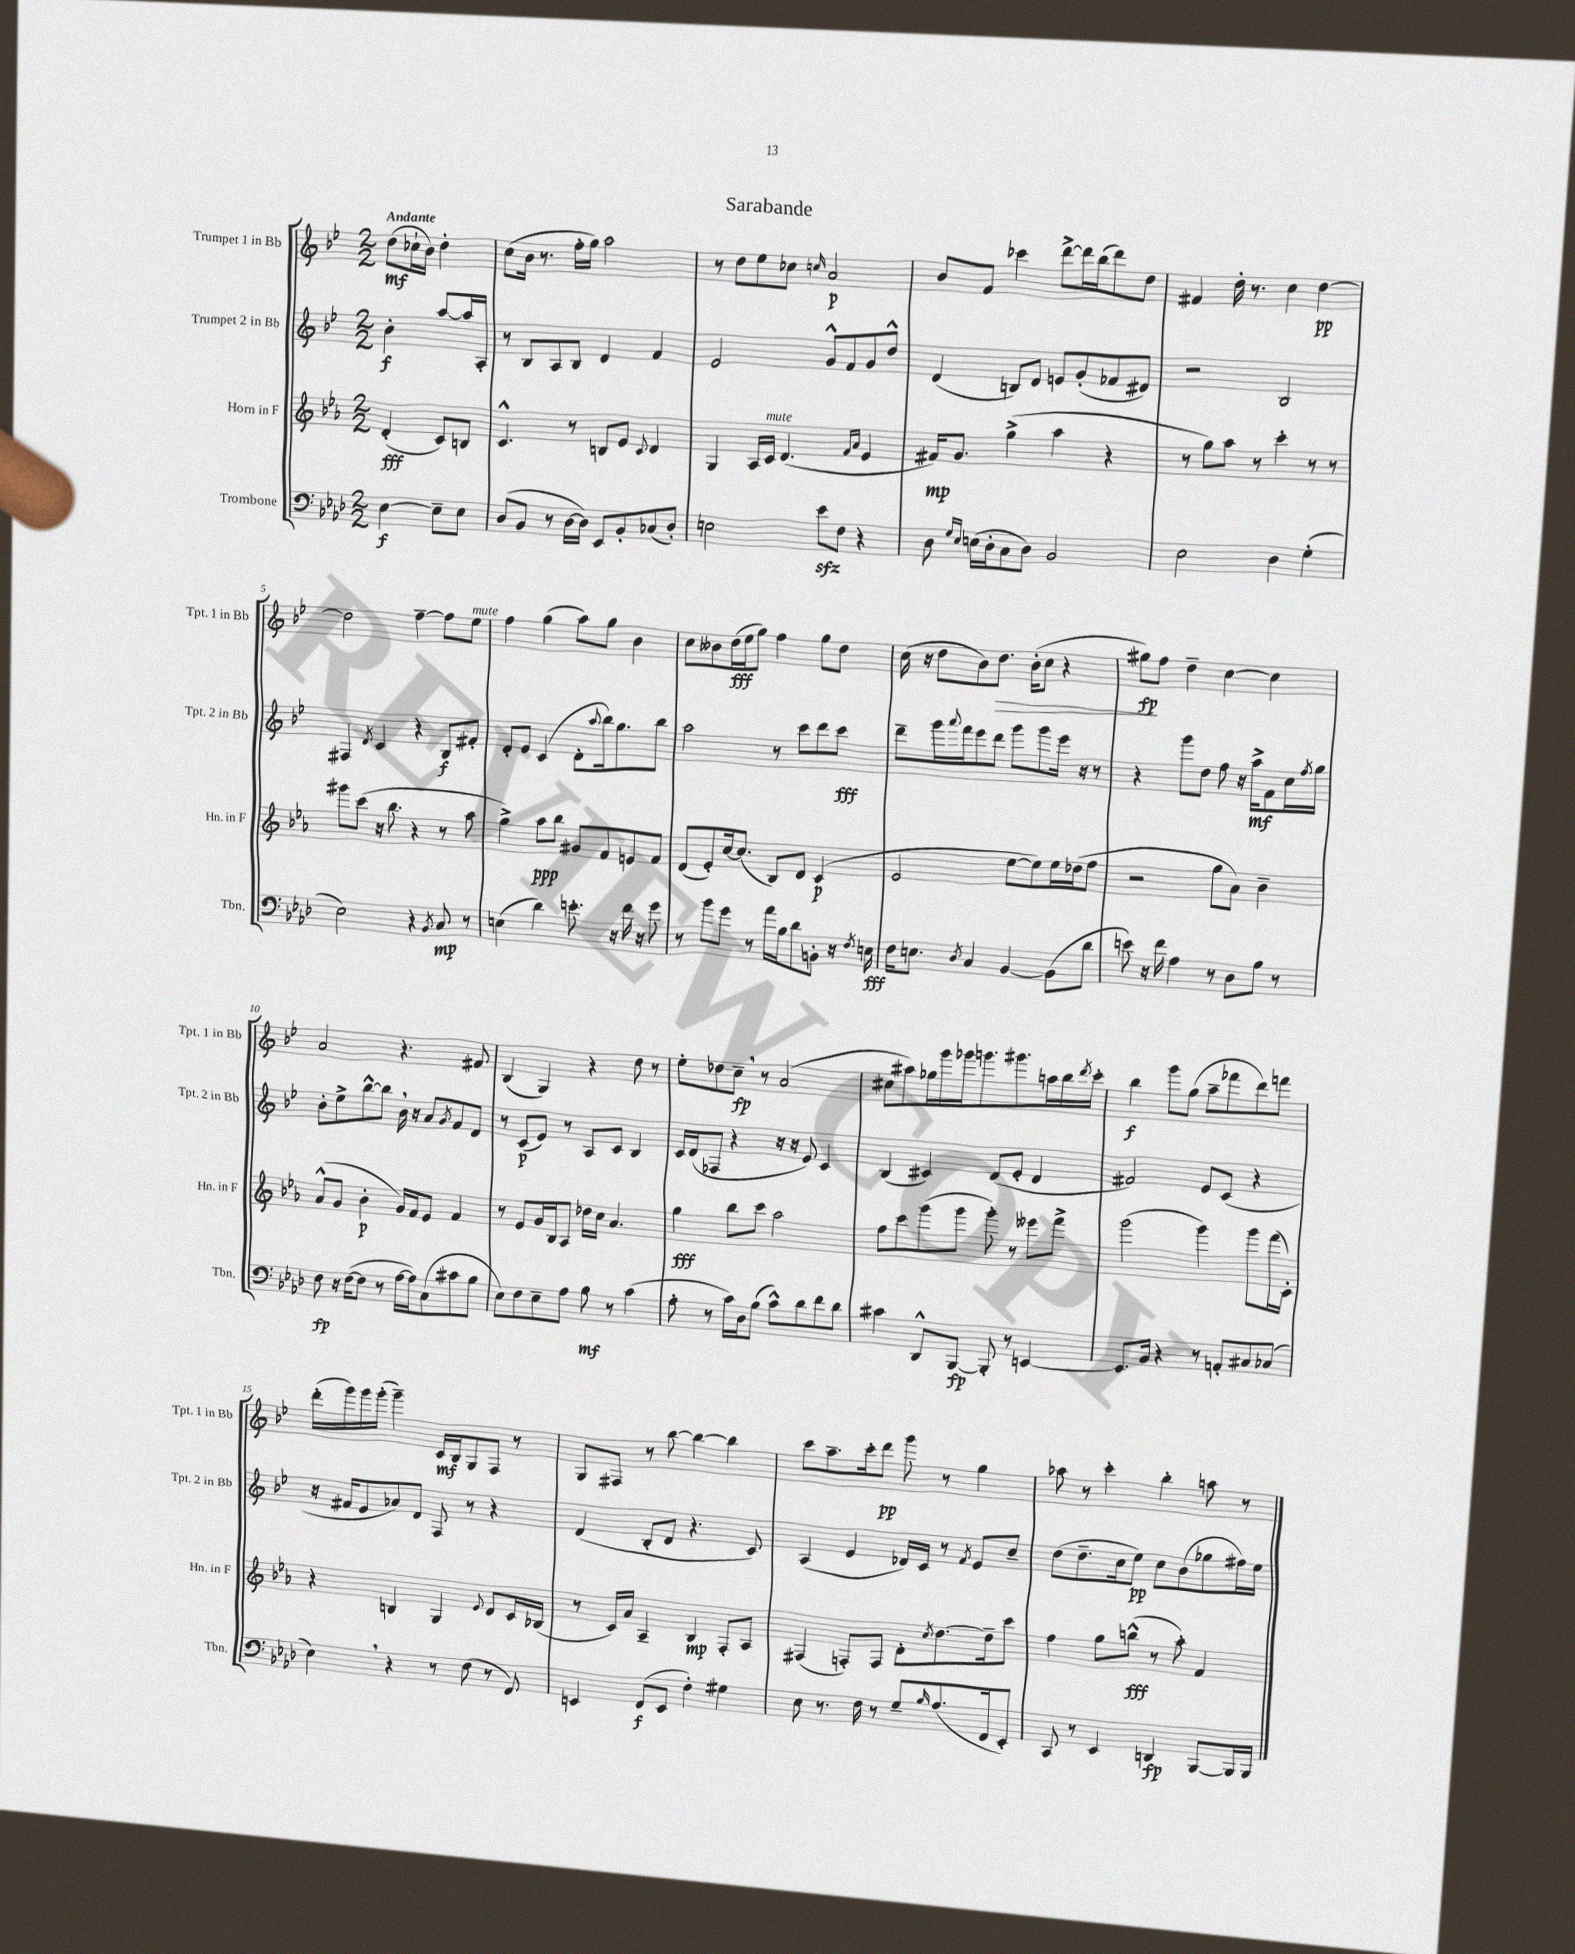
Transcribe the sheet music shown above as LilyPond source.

\header { title = "Sarabande" }
<<
\new StaffGroup <<
\new Staff = "s0" \with { instrumentName = "Trumpet 1 in Bb" shortInstrumentName = "Tpt. 1 in Bb" } {
    \clef treble \key bes \major \numericTimeSignature \time 2/2 \partial 2 \tempo "Andante"
    d''8\mf( ces''16-! bes'16) d''4-. |
    c''8( bes'16 r8. f''16-. g''16) a''2 |
    r8 d''8 ees''8 ces''8 \grace { c''16 } a'2\p |
    bes'8 f'8 ces'''4 d'''8~-> d'''16 bes''16( d'''8) d''8 |
    fis'4 d''16-. r8. c''4 d''4~\pp |
    d''2 f''4~-- f''8 ees''8^\markup { \italic "mute" } |
    f''4 g''4( a''8) g''8 bes'4 |
    c''8 beses'8 d''16\fff( ees''16 g''8) f''4 g''8 d''8 |
    c''16( r16 d''8 bes'8) d''8.\> bes'16-.( c''8 r4 |
    gis''8\fp\!) f''8 d''4-- c''4~ c''4 |
    a'2 r4. fis'8 |
    bes4( g4) r4 d''8 r8 |
    ees''8-. des''8 c''8--\fp \breathe r8 a'2( |
    cis''8 ais''8) ges''16 g'''16 ges'''16 g'''8. gis'''8. a''16 bes''16 \acciaccatura { d'''8 } c'''16-. |
    bes''4\f g'''8 g''8( a''8-- fes'''8 d'''8) f'''8 |
    d'''16-.( g'''16) g'''16 g'''16-.( g'''4--) c'16\mf bes16 g8 f8 r8 |
    g8 fis8 r8 bes''8~ bes''4~ bes''4 |
    c'''8 a''8.-- c'''16-. d'''8\pp g'''8 r8 g''4 |
    aes''8 r8 c'''4-. bes''4-. a''8 r8 \bar "|." |
}
\new Staff = "s1" \with { instrumentName = "Trumpet 2 in Bb" shortInstrumentName = "Tpt. 2 in Bb" } {
    \clef treble \key bes \major \numericTimeSignature \time 2/2 \partial 2
    bes'4-.\f a''8~ a''16 a16-. |
    r8 bes8 a8 bes8 d'4 f'4 |
    ees'2 g'8-^ f'8 g'8 d''8-^ |
    d'4( b8) d'8 e'8 g'8-.( fes'8 dis'8) |
    r2 bes2 |
    fis4 \acciaccatura { d'8 } c'4 r4 bes8\f fis'8-. |
    d'8-. ees'8 c'4( d'8-. \appoggiatura { a''8 } bes''16) g''8. bes''8 |
    a''2 r8 c'''8 d'''8 c'''8\fff |
    d'''8-- g'''16 \appoggiatura { a'''8 } f'''16 ees'''8 d'''8 g'''8 g'''8 ees'''16 r16 r8 |
    r4 g'''8 d''8 f''8 r16 a''16->\mf f'8 c''16 \acciaccatura { f''8 } g''16 |
    bes'8-. ees''8-> bes''8~-^ bes''8 bes'16 \breathe r16 a'8 \acciaccatura { g'8 } f'8 d'8 |
    r8 c'8\p( ees'8) r8 a8 c'8 bes4 |
    c'16 d'16( fes8 r4 r16 r16 ees'8) c'4 |
    bes4( cis'4) d'8( ees'8-. d'4 |
    fis'2) ees'8 c'8( r4 |
    r16 fis'16 ees'8 aes'8) d'8 f8 r8 r4 |
    d'4( bes8-. d'8 r4. c'8) |
    a4( ees'4 des'16) c'16 r8 \acciaccatura { f'8 } ees'8 c''8-- |
    d''8( d''8.-- c''16 ees''8\pp) c''8 bes'8( ges''8 fis''16) ees''16 \bar "|." |
}
\new Staff = "s2" \with { instrumentName = "Horn in F" shortInstrumentName = "Hn. in F" } {
    \clef treble \key ees \major \numericTimeSignature \time 2/2 \partial 2
    d'4-.\fff( c'8) b8 |
    c'4.-^ r8 b8 ees'8 \appoggiatura { c'8 } d'4 |
    g4 aes16 c'16^\markup { \italic "mute" } d'4.( \grace { f'16 aes'16 } ees'4 |
    fis'16\mp) g'8. g''4->( aes''4 r4 |
    r8 g''8) aes''8 r8 c'''4-. r8 r8 |
    gis'''8 c'''8( r16 bes''8. r4 r8 aes''8 |
    g''4->) aes''8\ppp bes''8 gis'8 f'8 e'8 f'8 |
    d'8( ees'8-.) c''16~ c''8.( bes8) d'8 c'4\p( |
    ees'2 ees''8~ ees''8) ees''16 des''16( f''8 |
    r2 g''8 aes'8) bes'4-- |
    aes'8-^( g'8 bes'4-.\p g'16) f'16 ees'8 f'4 |
    r8 ees'8 g'16 bes16 aes8 des''16 c''16 aes'4. |
    g''4\fff bes''8 c'''8 aes''2 |
    f''8 c'''8 g'''8( g'''8 g'''8-.) r8 eeses'''8 f'''8-> |
    g'''2( g'''4) g'''8 f'''16( c'16-.) |
    r4 b4 g4 \appoggiatura { ees'8 } d'8 c'16 bes16( |
    r8 c'16) aes'16 aes4-- bes4\mp f8-. aes8 |
    fis4( f8-.) f8 d'8-. \acciaccatura { c''8 } d''8.~ d''16-- c'''8 |
    f''4 g''8 b''8-^\fff( r8 aes''8-.) f'4 \bar "|." |
}
\new Staff = "s3" \with { instrumentName = "Trombone" shortInstrumentName = "Tbn." } {
    \clef bass \key aes \major \numericTimeSignature \time 2/2 \partial 2
    ees4~\f ees8-- ees8 |
    des8( bes,8 r8 des16~ des16) ees,8 bes,8-. ces8( des8-.) |
    e2 ees'8\sfz f8 r4 |
    des8 \grace { g16 ees16 } e16( des16-. c8 des8) bes,2 |
    ees2 des4 g4-.( |
    ees2) r4 \acciaccatura { bes,8 } c8\mp r8 |
    e4( des'4) e'8.-. r16 f'16 r16 g'8 |
    r8 bes'8 g'8 r8 aes'16 bes16 des'8 b,8-. r16 \acciaccatura { f8 } e16\fff |
    f16 e8. \acciaccatura { des8 } c4 bes,4~ bes,8( des'8 |
    e'8) r16 f'16 aes4 r8 des8 bes8 r8 |
    f8\fp r16 f16~( f8 r8 aes16~ aes16) c8( cis'8 bes8 |
    ees8) f8 ees8-- aes8 bes8\mf r8 c'4( |
    aes8-. r8 c'16) des16 bes8( c'8-^) des'8 f'8 des'8 |
    cis'4 des,8-^ bes,,8~\fp bes,,8-. r8 e,4~ |
    e,8. bes,16 r4 r8 a,8-. cis8 ces8( |
    ees4) \breathe r4 r8 f8( r8 f,8) |
    e,4 f,8\f( e,8 f4-.) gis4 |
    ees8 r8. f16 r8 g8-- \grace { bes16 } aes8.( f,16 ees,8-.) |
    c,8 r8 ees,4 d,4\fp bes,,8~ bes,,16 bes,,16 \bar "|." |
}
>>
>>
